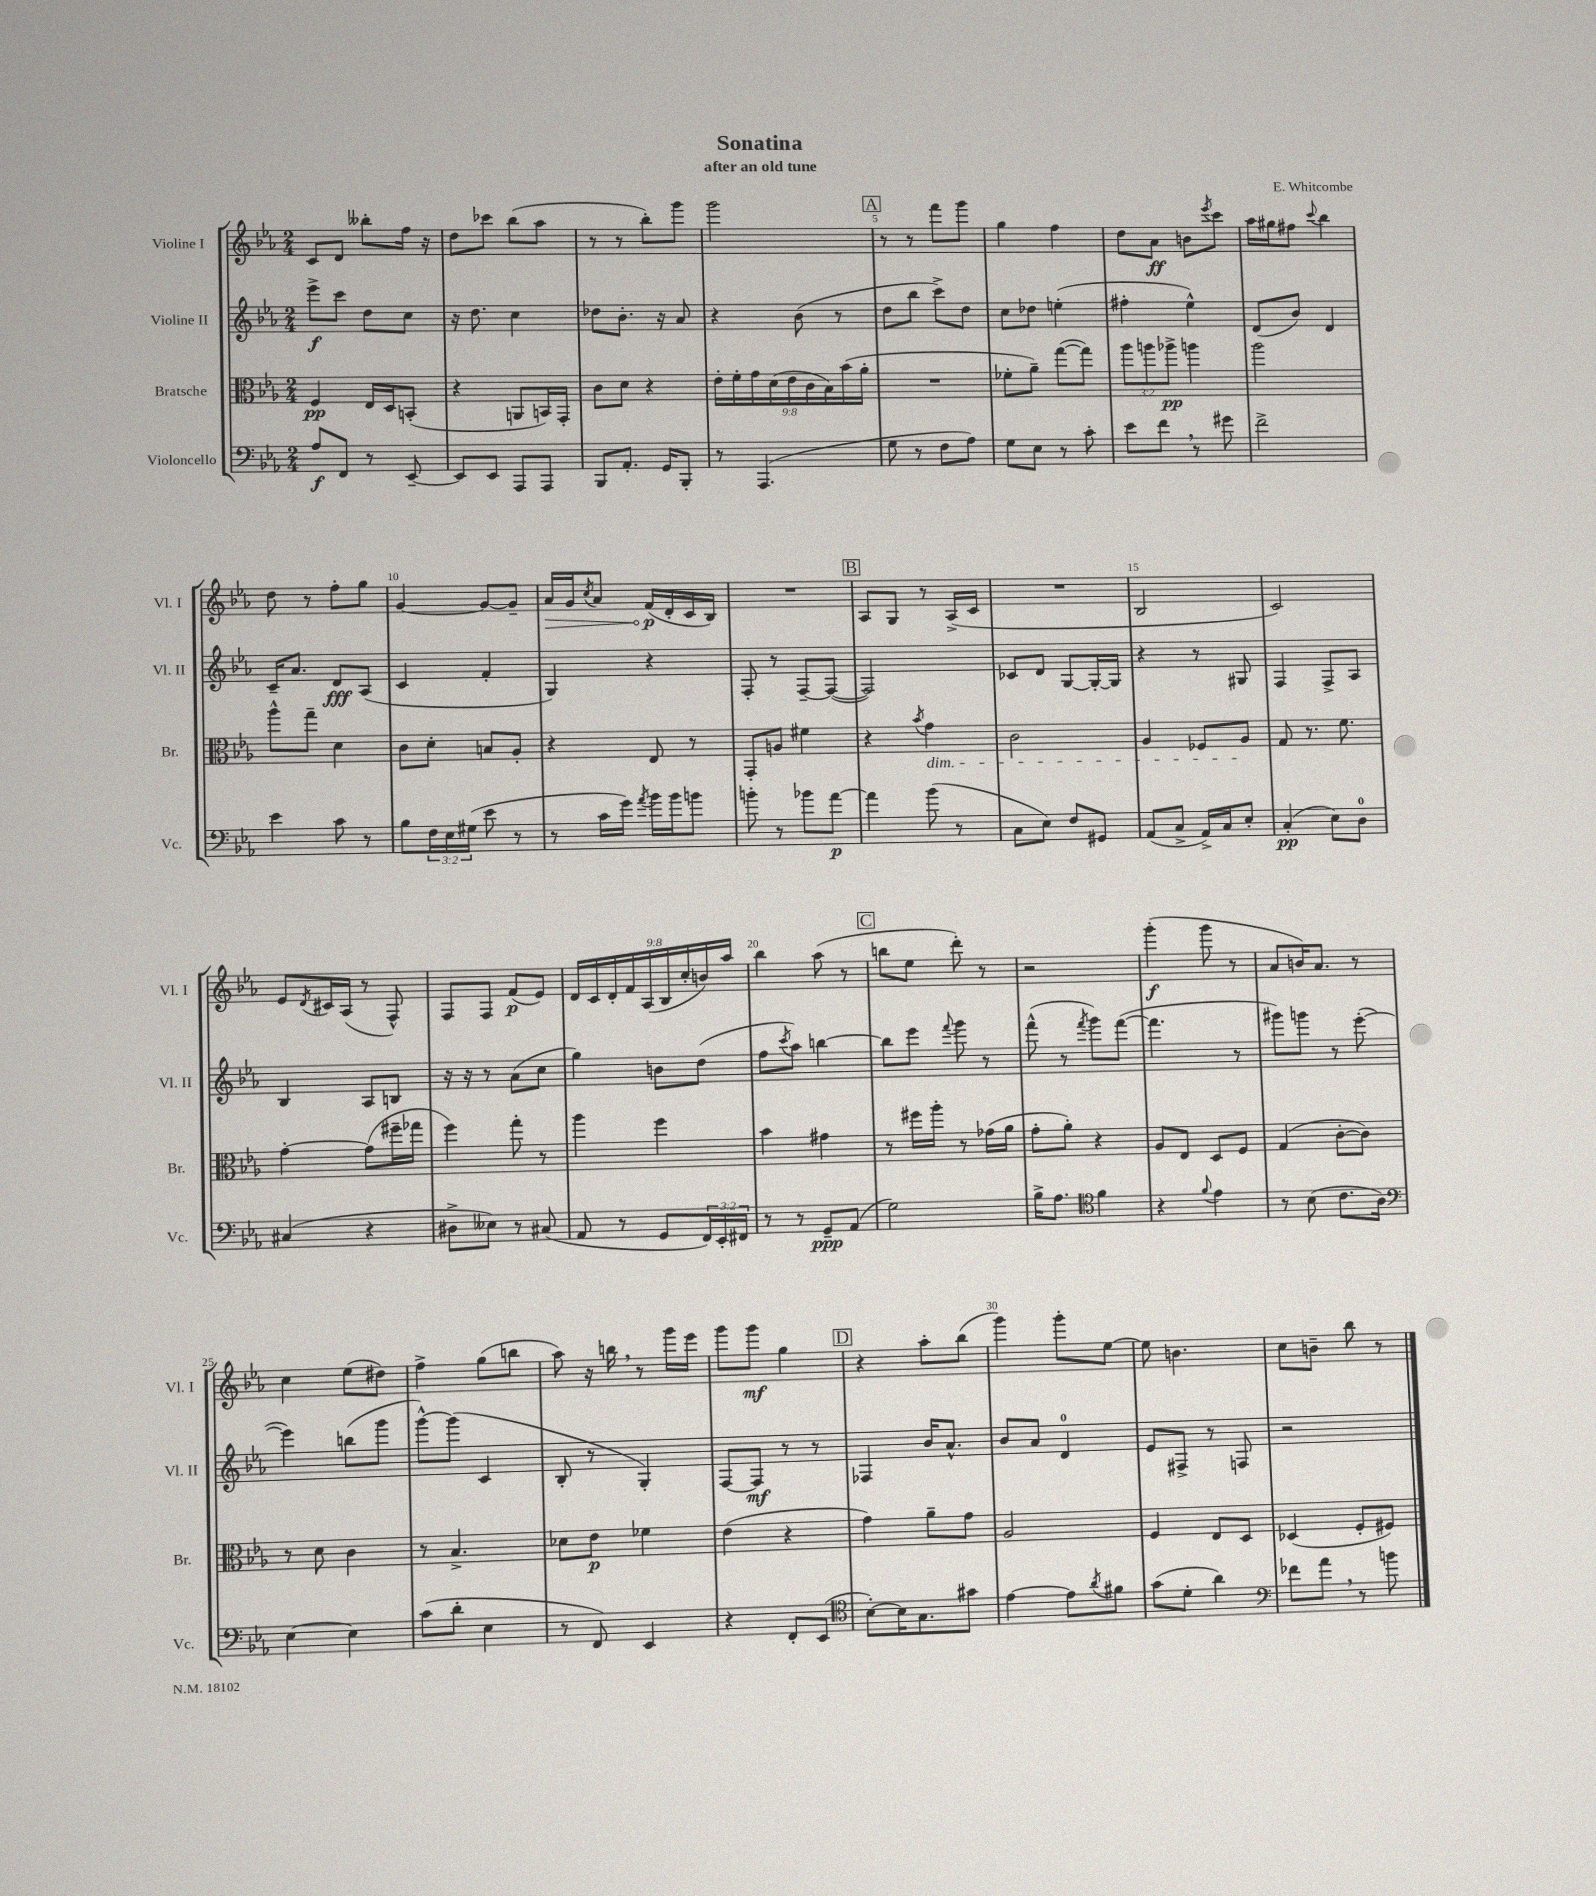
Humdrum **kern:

**kern	**dynam	**kern	**dynam	**kern	**dynam	**kern	**dynam
*part4	*part4	*part3	*part3	*part2	*part2	*part1	*part1
*staff4	*staff4	*staff3	*staff3	*staff2	*staff2	*staff1	*staff1
*I"Violoncello	*	*I"Bratsche	*	*I"Violine II	*	*I"Violine I	*
*I'Vc.	*	*I'Br.	*	*I'Vl. II	*	*I'Vl. I	*
*clefF4	*	*clefC3	*	*clefG2	*	*clefG2	*
*k[b-e-a-]	*	*k[b-e-a-]	*	*k[b-e-a-]	*	*k[b-e-a-]	*
*M2/4	*	*M2/4	*	*M2/4	*	*M2/4	*
=1	=1	=1	=1	=1	=1	=1	=1
8A-/L	f	4F/	pp	8eee-^\L	f	8c/L	.
8FF/J	.	.	.	8ccc\J	.	8d/J	.
8r	.	16E-/LL	.	8dd\L	.	8bb--X'\L	.
.	.	16D/J	.	.	.	.	.
[8EE-~/	.	(8BBn'/J	.	8cc\J	.	16ff\Jk	.
.	.	.	.	.	.	16r	.
=2	=2	=2	=2	=2	=2	=2	=2
8EE-/L]	.	4r	.	16r	.	8dd\L	.
.	.	.	.	8.dd\	.	.	.
8EE-/J	.	.	.	.	.	8ccc-X\J	.
8AAA-/L	.	8AAn/L	.	4cc\	.	(8bb-\L	.
8AAA-/J	.	16BBn/L)	.	.	.	8aa-\J	.
.	.	16GG'/JJ	.	.	.	.	.
=3	=3	=3	=3	=3	=3	=3	=3
8BBB-/L	.	8c\L	.	8dd-X\L	.	8r	.
8.AA-'/J	.	8d\J	.	8.b-'\J	.	8r	.
.	.	4r	.	.	.	8bb-'\L)	.
16GG/KL	.	.	.	16r	.	.	.
8BBB-'/J	.	.	.	8a-/	.	8ggg\J	.
=4	=4	=4	=4	=4	=4	=4	=4
8r	.	18e-'\LL	.	4r	.	2ggg\	.
.	.	18f'\	.	.	.	.	.
.	.	18g\	.	.	.	.	.
(4.AAA-/	.	.	.	.	.	.	.
.	.	(18d\	.	.	.	.	.
.	.	18e-\	.	.	.	.	.
.	.	.	.	(8b-\	.	.	.
.	.	18c\	.	.	.	.	.
.	.	18B-\)	.	.	.	.	.
.	.	.	.	8r	.	.	.
.	.	(18b-\	.	.	.	.	.
.	.	18a-'\JJ	.	.	.	.	.
!!LO:REH:place=s1:t=A
=5	=5	=5	=5	=5	=5	=5	=5
8G\	.	2r	.	8dd\L	.	8r	.
8r	.	.	.	8bb-\J	.	8r	.
8F\L	.	.	.	8ccc^\L)	.	8fff\L	.
8A-\J)	.	.	.	8dd\J	.	8ggg\J	.
=6	=6	=6	=6	=6	=6	=6	=6
8G\L	.	8f-X'\L	.	8cc\L	.	4gg\	.
8E-\J	.	8a-~\J)	.	8dd-X\J	.	.	.
8r	.	([8gg\L	.	(4een'\	.	4ff\	.
8c'\	.	8gg\J])	.	.	.	.	.
=7	=7	=7	=7	=7	=7	=7	=7
8e-\L	.	12aa-\L	.	4ff#X'\	.	8dd\L	.
.	.	12aan\	.	.	.	.	.
8f,\J	.	.	.	.	.	8a-\J	ff
.	.	12aa-X^\J	pp	.	.	.	.
8r	.	4aan\	.	4ee-^^\)	.	8bn\L	.
.	.	.	.	.	.	8qeee-/	.
8g#X\	.	.	.	.	.	8ccc\J	.
=8	=8	=8	=8	=8	=8	=8	=8
2f^\	.	2aa-\	.	(8d/L	.	16aa-\LL	.
.	.	.	.	.	.	16gg#X\J	.
.	.	.	.	8b-/J)	.	8ff#X\J	.
.	.	.	.	.	.	8qqccc/	.
.	.	.	.	4d/	.	4bb-\	.
!!LO:LB:g=z
=9	=9	=9	=9	=9	=9	=9	=9
4e-\	.	8aa-^^\L	.	16c~/KL	.	8dd\	.
.	.	.	.	8.a-/J	.	.	.
.	.	8gg~\J	.	.	.	8r	.
8c\	.	4d\	.	8d/L	fff	8ff'\L	.
8r	.	.	.	(8A-/J	.	8gg\J	.
=10	=10	=10	=10	=10	=10	=10	=10
8B-\L	.	8c\L	.	4c/	.	[4g/	.
24F\L	.	8d'\J	.	.	.	.	.
24E-\	.	.	.	.	.	.	.
(24G#X\JJ	.	.	.	.	.	.	.
8e-\	.	8Bn/L	.	4f'/	.	8g/L_	.
8r	.	8A-'/J	.	.	.	8g~/J]	.
=11	=11	=11	=11	=11	=11	=11	=11
!	!	!	!	!	!	!	!LO:HP:b
8r	.	4r	.	4G/)	.	16a-/LL	>
.	.	.	.	.	.	16g/J	.
.	.	.	.	.	.	8qcc/	.
16c\LL	.	.	.	.	.	8a-/J	.
16g\JJ)	.	.	.	.	.	.	.
8qa-/	.	.	.	.	.	.	.
16b-\LL	.	8E-/	.	4r	.	(16f/LL	p
16b-\J	.	.	.	.	.	16d'/	]
8bn\J	.	8r	.	.	.	16c/	.
.	.	.	.	.	.	16B-/JJ)	.
=12	=12	=12	=12	=12	=12	=12	=12
8bn'\	.	8GG'/L	.	8F'/	.	2r	.
8r	.	8An/J	.	8r	.	.	.
8b-X\L	.	4f#X\	.	[8F~/L	.	.	.
[8a-\J	p	.	.	(8F/J_	.	.	.
!!LO:REH:place=s1:t=B
=13	=13	=13	=13	=13	=13	=13	=13
4a-\]	.	4r	.	2F/])	.	8A-/L	.
.	.	.	.	.	.	8G/J	.
.	.	8qb-/	.	.	.	.	.
!	!	!LO:TX:b:i:t=dim.	!	!	!	!	!
(8b-\	.	4g\	.	.	.	8r	.
8r	.	.	.	.	.	(16A-^/LL	.
.	.	.	.	.	.	16c/JJ	.
=14	=14	=14	=14	=14	=14	=14	=14
8C\L	.	2c\	.	8c-X/L	.	2r	.
8E-\J)	.	.	.	8d/J	.	.	.
8F/L	.	.	.	[8G/L	.	.	.
8GG#X/J	.	.	.	16G'/L_	.	.	.
.	.	.	.	16G/JJ]	.	.	.
=15	=15	=15	=15	=15	=15	=15	=15
(8AA-/L	.	4A-/	.	4r	.	2B-/	.
8C^/J	.	.	.	.	.	.	.
16AA-^/LL)	.	8F-X/L	.	8r	.	.	.
16C/J	.	.	.	.	.	.	.
8E-'/J	.	8A-/J	.	8G#X/	.	.	.
=16	=16	=16	=16	=16	=16	=16	=16
(4C'/	pp	8G/	.	4F/	.	2c/)	.
.	.	8.r	.	.	.	.	.
8E-\L)	.	.	.	8F^/L	.	.	.
.	.	8.f\	.	.	.	.	.
8D\J	.	.	.	8A-/J	.	.	.
!!LO:LB:g=z
=17	=17	=17	=17	=17	=17	=17	=17
(4C#X/	.	[4g'\	.	4B-/	.	8e-/L	.
.	.	.	.	.	.	8qd/	.
.	.	.	.	.	.	16c#X/L	.
.	.	.	.	.	.	(16A-/JJ	.
4r	.	(8g\L]	.	8A-/L	.	8r	.
.	.	16ff#X~\L	.	8Bn/J	.	8F^^/)	.
.	.	16gg-X\JJ	.	.	.	.	.
=18	=18	=18	=18	=18	=18	=18	=18
8D#X^\L	.	4ff\)	.	16r	.	8F/L	.
.	.	.	.	16r	.	.	.
8E--X\J)	.	.	.	8r	.	8F/J	.
8r	.	8gg'\	.	(8a-\L	.	(8f/L	p
(8C#X/	.	8r	.	8cc\J	.	8e-/J)	.
=19	=19	=19	=19	=19	=19	=19	=19
8AA-/	.	4aa-\	.	4gg\)	.	18d/LL	.
.	.	.	.	.	.	18c/	.
.	.	.	.	.	.	18d'/	.
8r	.	.	.	.	.	.	.
.	.	.	.	.	.	18f/	.
.	.	.	.	.	.	(18A-/	.
8GG/L	.	4ff\	.	8bn\L	.	.	.
.	.	.	.	.	.	18B-/	.
.	.	.	.	.	.	18cc'/	.
24FF/L)	.	.	.	(8dd\J	.	.	.
.	.	.	.	.	.	18bn/)	.
24EE-'/	.	.	.	.	.	.	.
.	.	.	.	.	.	18aa-/JJ	.
24FF#X/JJ	.	.	.	.	.	.	.
=20	=20	=20	=20	=20	=20	=20	=20
8r	.	4b-\	.	8ff\L	.	4bb-\	.
.	.	.	.	8qccc/	.	.	.
8r	.	.	.	8aa-\J)	.	.	.
8GG~/L	ppp	4g#X\	.	[4bbn\	.	(8aa-\	.
(8AA-/J	.	.	.	.	.	8r	.
!!LO:REH:place=s1:t=C
=21	=21	=21	=21	=21	=21	=21	=21
2G\)	.	8r	.	8bb\L]	.	8bbn\L	.
.	.	16ff#X\LL	.	8eee-\J	.	8ee-\J	.
.	.	16aa-'\JJ	.	.	.	.	.
.	.	.	.	8qqfff/	.	.	.
.	.	8r	.	8ggg\	.	8ddd'\)	.
.	.	(16g-X\LL	.	8r	.	8r	.
.	.	16a-\JJ	.	.	.	.	.
=22	=22	=22	=22	=22	=22	=22	=22
16B-^\KL	.	8g'\L	.	(8fff^^\	.	2r	.
8.A-\J	.	.	.	.	.	.	.
.	.	8a-'\J)	.	8r	.	.	.
*clefC4	*	*	*	*	*	*	*
.	.	.	.	8qfff/	.	.	.
4f\	.	4r	.	8ggg\L)	.	.	.
.	.	.	.	([8fff\J	.	.	.
=23	=23	=23	=23	=23	=23	=23	=23
4r	.	8A-/L	.	4.fff\]	.	(4ggg'\	f
.	.	8E-/J	.	.	.	.	.
8qqf/	.	.	.	.	.	.	.
4e-\	.	8D/L	.	.	.	8ggg\	.
.	.	8F/J	.	8r	.	8r	.
=24	=24	=24	=24	=24	=24	=24	=24
8r	.	(4G/	.	8ggg#X\L)	.	8a-/L	.
(8B-\	.	.	.	8gggn\J	.	16bn/K)	.
.	.	.	.	.	.	8.a-/J	.
8.c\L	.	[8c'\L	.	8r	.	.	.
.	.	8c\J])	.	([8eee-'\	.	8r	.
16A-\Jk)	.	.	.	.	.	.	.
!!LO:LB:g=z
=25	=25	=25	=25	=25	=25	=25	=25
*clefF4	*	*	*	*	*	*	*
[4E-\	.	8r	.	4eee-\])	.	4cc\	.
.	.	8d\	.	.	.	.	.
4E-\]	.	4c\	.	(8bbn\L	.	(8ee-\L	.
.	.	.	.	8ggg\J	.	8dd#X\J)	.
=26	=26	=26	=26	=26	=26	=26	=26
(8c\L	.	8r	.	[8ggg^^\L)	.	4ff^\	.
8d'\J	.	4.B-^/	.	(8ggg\J]	.	.	.
4E-\	.	.	.	4c/	.	(8gg\L	.
.	.	.	.	.	.	8bbn\J	.
=27	=27	=27	=27	=27	=27	=27	=27
8r	.	8d-X\L	.	8B-'/	.	8aa-\)	.
8FF/)	.	8e-\J	p	8r	.	16r	.
.	.	.	.	.	.	16bbn,\	.
4EE-/	.	4f-X\	.	4G'/)	.	8r	.
.	.	.	.	.	.	16ggg\LL	.
.	.	.	.	.	.	16eee-\JJ	.
=28	=28	=28	=28	=28	=28	=28	=28
4r	.	(4e-\	.	[8F/L	.	8ggg\L	.
.	.	.	.	8F/J]	mf	8ggg\J	mf
8FF'/L	.	4r	.	8r	.	4gg\	.
(8EE-/J	.	.	.	8r	.	.	.
!!LO:REH:place=s1:t=D
=29	=29	=29	=29	=29	=29	=29	=29
*clefC4	*	*	*	*	*	*	*
[8B-'\L)	.	4g\)	.	4F-X/	.	4r	.
16B-\K]	.	.	.	.	.	.	.
8.G\	.	.	.	.	.	.	.
.	.	8a-~\L	.	16b-/KL	.	8aa-'\L	.
.	.	.	.	8.a-^^/J	.	.	.
8g#X\J	.	8g\J	.	.	.	(8bb-\J	.
=30	=30	=30	=30	=30	=30	=30	=30
[4e-\	.	2A-/	.	8b-/L	.	4ggg\)	.
.	.	.	.	8a-/J	.	.	.
8e-\L]	.	.	.	4d/	.	8ggg'\L	.
8qa-/	.	.	.	.	.	.	.
8f#X\J	.	.	.	.	.	[8ee-\J	.
=31	=31	=31	=31	=31	=31	=31	=31
(8g\L	.	4F/	.	8e-/L	.	8ee-\]	.
8d'\J	.	.	.	8F#X^/J	.	4.bn\	.
4a-\)	.	8E-/L	.	8r	.	.	.
.	.	8D/J	.	8Fn/	.	.	.
=32	=32	=32	=32	=32	=32	=32	=32
*clefF4	*	*	*	*	*	*	*
8f-X\L	.	(4D-X/	.	2r	.	8cc\L	.
8a-,\J	.	.	.	.	.	8bn~\J	.
8r	.	8F'/L	.	.	.	8bb-\	.
8bn\	.	8F#X/J)	.	.	.	8r	.
==	==	==	==	==	==	==	==
*-	*-	*-	*-	*-	*-	*-	*-
